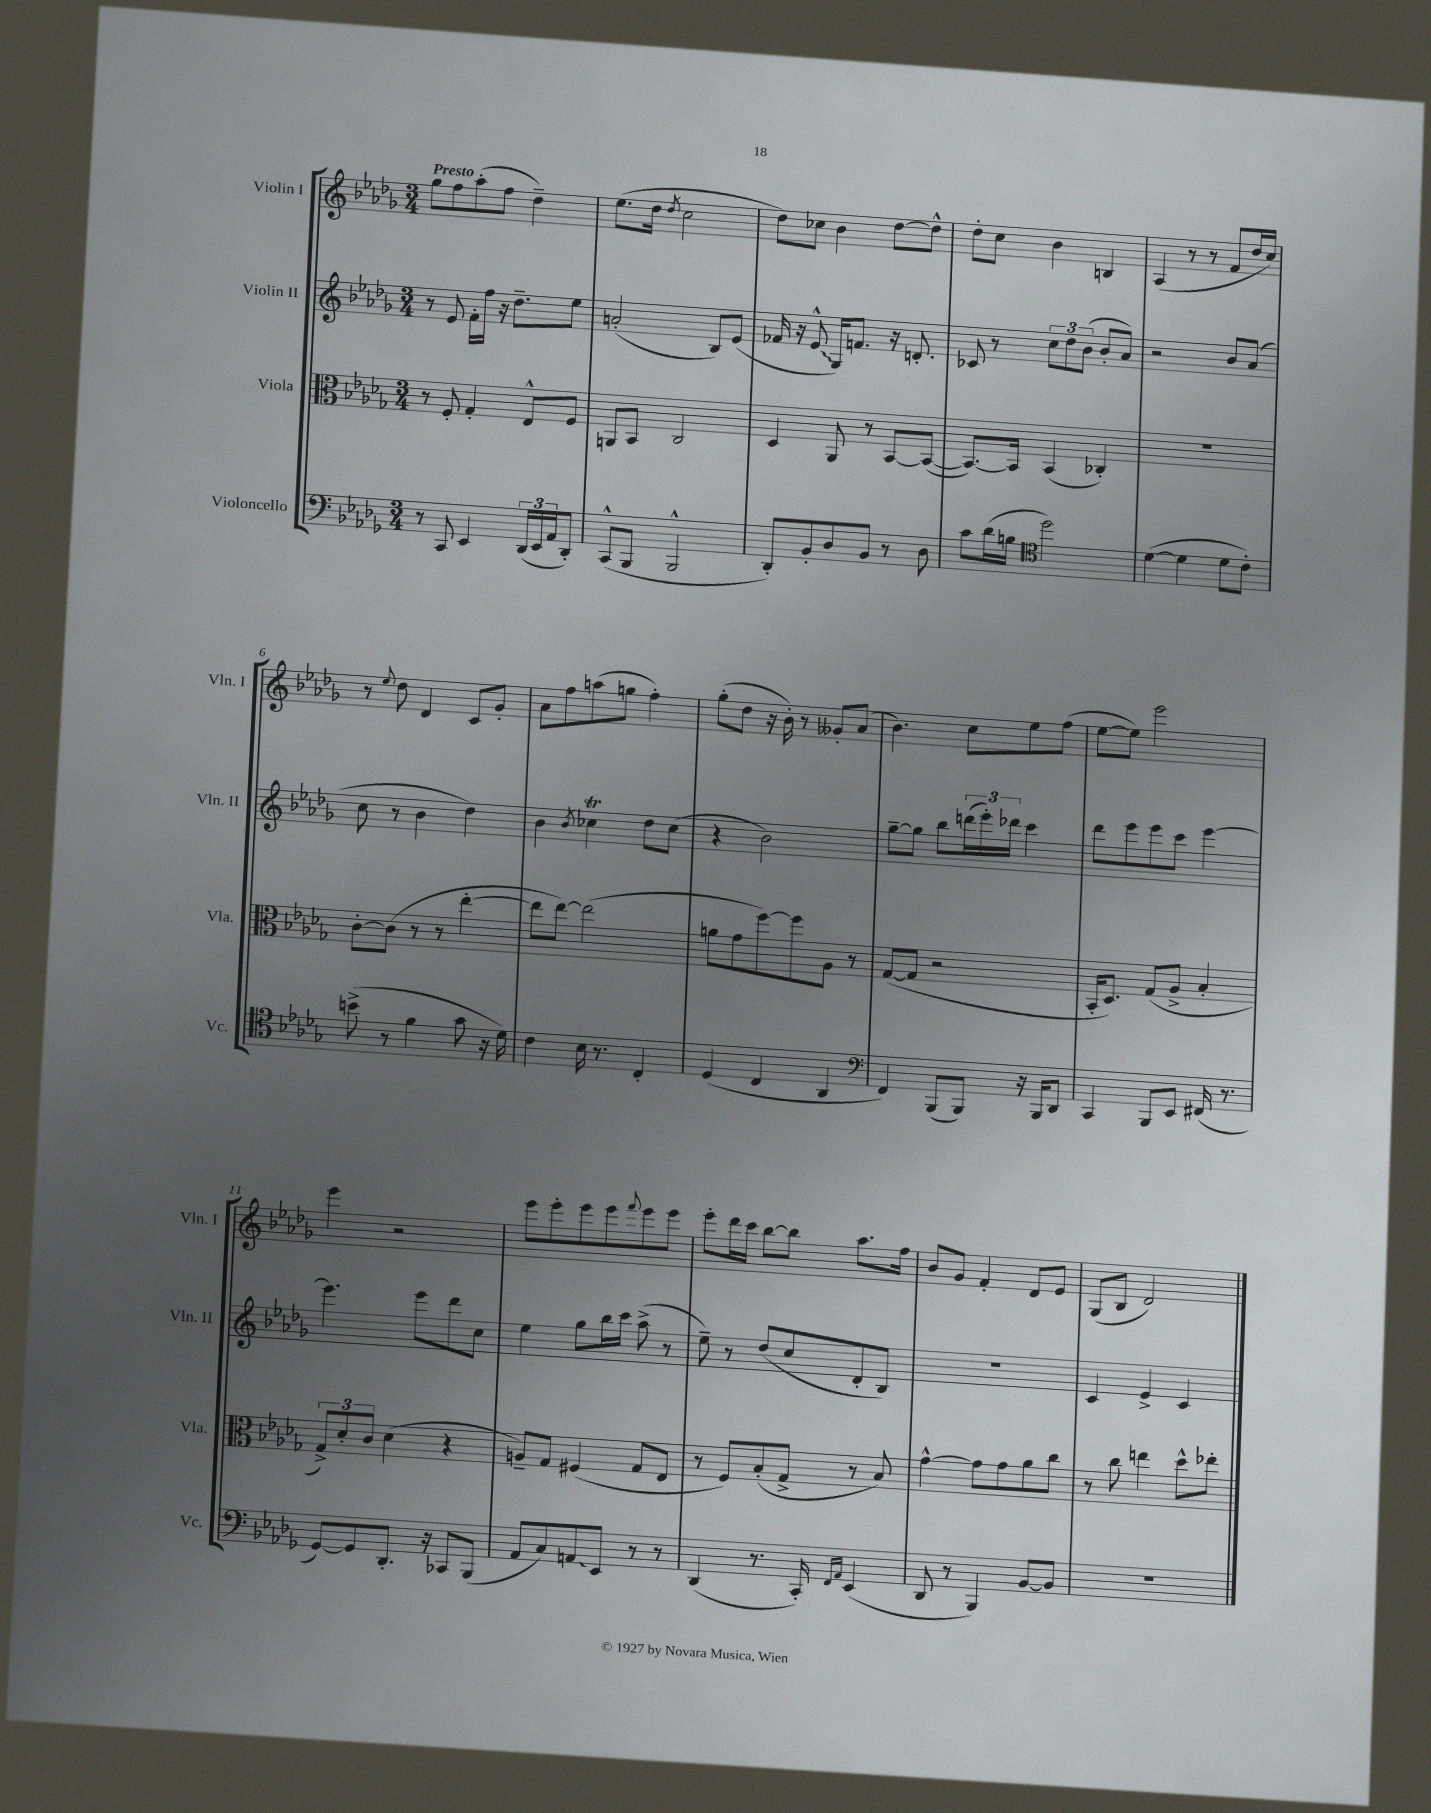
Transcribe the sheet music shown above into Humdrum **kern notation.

**kern	**kern	**kern	**kern
*staff4	*staff3	*staff2	*staff1
*clefF4	*clefC3	*clefG2	*clefG2
*k[b-e-a-d-g-]	*k[b-e-a-d-g-]	*k[b-e-a-d-g-]	*k[b-e-a-d-g-]
*M3/4	*M3/4	*M3/4	*M3/4
8r	8r	8r	8gg-
8CC	8F'	8e-	8ff
4EE-	4G-'	16f'	(8aa-'
.	.	16ff	.
.	.	16r	8ff
.	.	8.dd-~	.
(24DD-	8E-^^	.	4dd-~)
24EE-	.	.	.
24AA-	.	.	.
8DD-')	8F	8ee-	.
=	=	=	=
(8CC^^	8AA	(2a'	(8.ee-
8BBB-	8BB-	.	.
.	.	.	16dd-
.	.	.	8qdd-
2BBB-^^	2C	.	2cc
.	.	8B-)	.
.	.	(8e-	.
=	=	=	=
8DD-')	4D-	16f-	8dd-)
.	.	16r	.
8BB-'	.	8e-^^	8cc-
8D-	8AA-	16G-)	4b-
.	.	8.f	.
8BB-	8r	.	.
8r	[8BB-	16r	[8dd-
.	.	8.d'	.
8D-	(8BB-_	.	8dd-^^]
=	=	=	=
8c	8.BB-_)	8c-	8dd-'
(16d-	.	8r	8cc
16B	16BB-]	.	.
*clefC4	*	*	*
2dd-)	(4BB-	12cc	4b-
.	.	12dd-	.
.	.	(12b-	.
.	4C-')	8b-'	4B
.	.	8a-)	.
=	=	=	=
([4d-	2.r	2r	(4A-
4d-]	.	.	8r
.	.	.	8r
8d-	.	8b-	8f
8c')	.	(8a-	16dd-
.	.	.	16cc)
=	=	=	=
(8b^	[8c'	8cc	8r
.	.	.	8qqee-
8r	(8c]	8r	8dd-
4f	8r	4b-	4d-
.	8r	.	.
8g-	[4ee-'	4dd-)	8c
16r	.	.	8g-'
16d-)	.	.	.
=	=	=	=
4c	8ee-]	4b-	8a-
.	[8ee-)	.	8ff
.	.	8qb-	.
16B-	(2ee-]	4cc-	(8aa
8.r	.	.	.
.	.	.	8gg
4C'	.	8dd-	4ff')
.	.	(8cc-	.
=	=	=	=
(4D-	8a	4r	(8gg-'
.	8g-	.	8dd-
4C	[8ff)	2b-)	16r
.	.	.	16b-')
.	8ff]	.	8r
4AA-	8A-	.	8g--'
.	8r	.	(8a-
=	=	=	=
*clefF4	*	*	*
4FF)	([8G-	[8gg-~	4.b-)
.	8G-]	8gg-]	.
(8BBB-	2r	8bb-	.
8BBB-)	.	(24ddd	8cc
.	.	24eee-')	.
.	.	24ddd-	.
16r	.	4ccc	8ee-
16BBB-	.	.	.
8DD-	.	.	(8ff
=	=	=	=
4CC	16BB-'	8ddd-	[8ee-
.	8.D-)	.	.
.	.	8eee-	8ee-])
8BBB-	(8G-	8eee-	2eee-
8EE-	8A-^	8ccc	.
(16FF#	4B-'	[4eee-	.
8.r	.	.	.
=	=	=	=
[8GG-)	12G-^)	4.eee-]	4eee-
.	12d-'	.	.
8GG-]	.	.	.
.	12c	.	.
8.DD-'	(4d-	.	2r
.	.	8eee-	.
16r	.	.	.
8CC-	4r	8ddd-	.
(8BBB-	.	8cc	.
=	=	=	=
8AA-	8A~)	4ee-	8eee-
8C)	8G-	.	8eee-'
8AA	(4F#	8gg-	8eee-
8EE-	.	16bb-	8eee-
.	.	16ccc	.
.	.	.	8qqfff
8r	8G-	(8aa-^	8eee-
8r	8E-	8r	8eee-
=	=	=	=
(4DD-	8r	8ee-~)	8eee-'
.	8F)	8r	16ddd-
.	.	.	16ccc
8.r	(8B-'	(8dd-	[8bb-
.	8G-^	8cc	8bb-]
16CC')	.	.	.
16qqFF	.	.	.
16qqAA-	.	.	.
(4EE-	8r	8d-'	8.aa-
.	8B-)	8B-)	.
.	.	.	16ff
=	=	=	=
8DD-	[4g-^^	2.r	8b-
8r	.	.	8g-
4BBB-)	8g-]	.	4f'
.	8g-	.	.
[8BB-	8a-	.	8d-
8BB-]	8cc	.	8e-
=	=	=	=
2.r	8r	4c	(8G-
.	8cc	.	8B-
.	4ee	4e-^	2d-)
.	8dd-^^	4c	.
.	8ee-'	.	.
==	==	==	==
*-	*-	*-	*-
